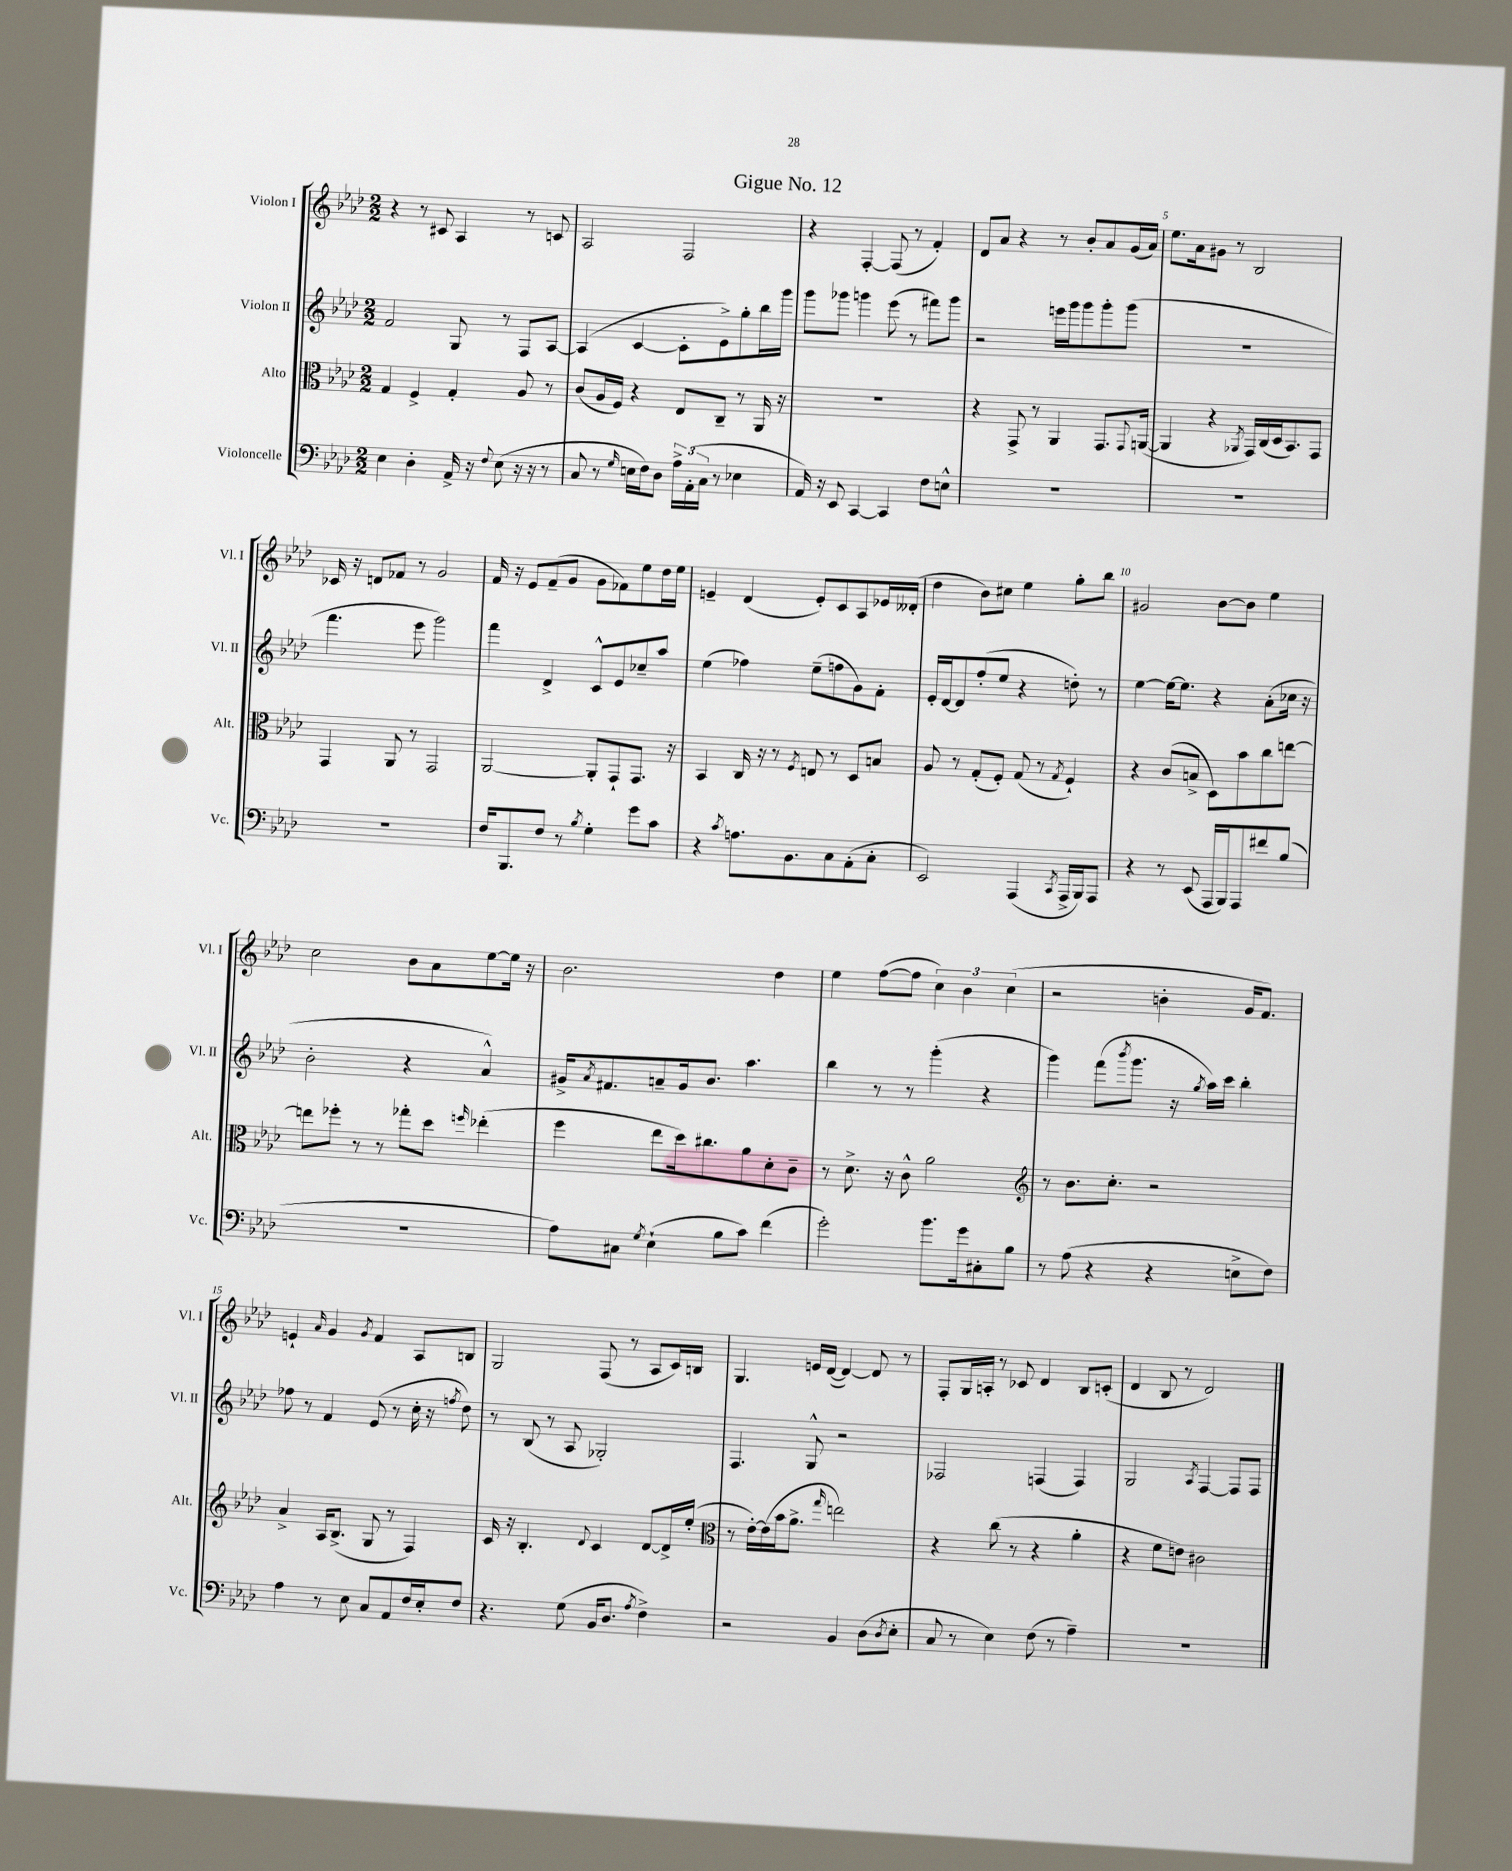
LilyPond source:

\header { title = "Gigue No. 12" }
<<
\new StaffGroup <<
\new Staff = "s0" \with { instrumentName = "Violon I" shortInstrumentName = "Vl. I" } {
    \clef treble \key aes \major \numericTimeSignature \time 2/2
    r4 r8 cis'8 aes4 r8 c'8 |
    aes2 f2 |
    r4 f4~-. f8( r8 f'4-.) |
    des'8 aes'8 r4 r8 bes'8-. aes'8 g'16( aes'16) |
    ees''8. aes'16 gis'8 r8 bes2 |
    ces'16 r16 d'8 fes'8 r8 g'2 |
    f'16 r16 ees'8 f'8--( g'8 g'8 fes'8) ees''8 des''16 ees''16 |
    e'4-- des'4( e'8-.) c'8 aes8 ees'16 deses'16-.( |
    des''4 bes'8) cis''8 ees''4 g''8-. bes''8 |
    gis'2 bes'8~ bes'8 ees''4 |
    c''2 bes'8 aes'8 ees''8~ ees''16 r16 |
    bes'2. des''4 |
    ees''4 f''8~( f''8 \tuplet 3/2 { c''4) bes'4 c''4( } |
    r2 b'4-. g'16 f'8.) |
    e'4-! \grace { aes'16 } g'4 \acciaccatura { g'8 } f'4 aes8 b8 |
    g2 f8( r8 aes8 c'16) b16 |
    g4. e'16 des'16~( des'4~) des'8 r8 |
    f8-. g16 a16-. r8 ces'8 des'4 bes8 c'8-.( |
    des'4 bes8 r8 des'2) \bar "|." |
}
\new Staff = "s1" \with { instrumentName = "Violon II" shortInstrumentName = "Vl. II" } {
    \clef treble \key aes \major \numericTimeSignature \time 2/2
    f'2 g8 r8 f8 aes8~ |
    aes4( c'4~ c'8-. ees'8->) g''8-. bes''16 g'''16 |
    g'''8 ges'''8 g'''4 ees'''8( r8 fis'''8) g'''8 |
    r2 e'''16 g'''16 g'''8 g'''8-. g'''8( |
    R1 |
    f'''4. ees'''8 g'''2) |
    f'''4 des'4-> c'8-^ ees'8 ces''8-- aes''8 |
    ees''4( fes''4) ees''8--( f''8 g'8) f'8-. |
    ees'16-. des'16~ des'8 f''8-.( ees''8 r4 d''8-.) r8 |
    ees''4~ ees''16~ ees''8. r4 aes'8-.( ces''16 r16 |
    bes'2-. r4 aes'4-^) |
    gis'16-> \acciaccatura { aes'8 } fis'8. a'8-- gis'16 bes'8. aes''4. |
    bes''4 r8 r8 g'''4-.( r4 |
    g'''4) f'''8( \acciaccatura { bes'''8 } g'''8. r16 \acciaccatura { g''8 } aes''16) c'''16 bes''4-. |
    fes''8 r8 f'4 ees'8( r8 c''16-. r16 \acciaccatura { f''8 } des''8) |
    r8 bes8( r8 aes8 ges2-.) |
    f4. g8-^ r2 |
    fes2 f4( f4) |
    g2 \acciaccatura { aes8 } f4~ f8 f8 \bar "|." |
}
\new Staff = "s2" \with { instrumentName = "Alto" shortInstrumentName = "Alt." } {
    \clef alto \key aes \major \numericTimeSignature \time 2/2
    g4 f4-> g4-. aes8 r8 |
    c'8( aes16 f16) r4 ees8 c8-- r8 aes,16 r16 |
    R1 |
    r4 g,8-> r8 aes,4 g,8. \appoggiatura { g,8 } a,16~( |
    a,4 r4 \acciaccatura { aes,8 } g,16) c16( des16 bes,8.) g,8 |
    g,4 aes,8 r8 g,2 |
    aes,2~ aes,8-. g,8-! g,8. r16 |
    bes,4 c16 r16 r8 \acciaccatura { f8 } e8 r8 des8 b8 |
    aes8 r8 g8-.( f8-.) g8( r8 \acciaccatura { g8 } f4-!) |
    r4 c'8( b8-> des8) bes'8 c''8 e''8~ |
    e''8 fes''8-. r8 r8 ges''8-. des''8 \grace { f''16 } ees''4-.( |
    f''4 ees''8 des''16) cis''8. aes'8 des'8-. c'8-- |
    r8 des'8.-> r16 c'8-^ aes'2 |
    \clef treble r8 bes'8. c''8.-. r2 |
    aes'4-> aes16 bes8.->( g8 r8 f4) |
    c'16 r16 bes4.-. \appoggiatura { des'8 } c'4 des'8~ des'16-> ees''16-.( |
    \clef alto r8 ees'16~-.) ees'16( bes'16 aes'8.-> \grace { g''16 } e''2) |
    r4 c''8( r8 r4 aes'4-. |
    r4 f'8 e'8) cis'2 \bar "|." |
}
\new Staff = "s3" \with { instrumentName = "Violoncelle" shortInstrumentName = "Vc." } {
    \clef bass \key aes \major \numericTimeSignature \time 2/2
    ees4 des4-. aes,16-> r16 \appoggiatura { f8 } ees8( r16 r16 r8 |
    c8 r8 \grace { g16 } e16 f16) des8 \tuplet 3/2 { aes16-> aes,16-.( c16 } r8 ees4 |
    aes,16) r16 ees,8 c,4~ c,4 f8 e8-^ |
    R1 |
    R1 |
    R1 |
    f16 bes,,8. f8 r8 \acciaccatura { bes8 } g4-. g'8 c'8 |
    r4 \acciaccatura { c'8 } a8. bes,8. c8 aes,8-.( c8-. |
    ees,2) aes,,4( \acciaccatura { c,8 } aes,,16-> bes,,16) aes,,8 |
    r4 r8 ees,8( aes,,16 bes,,16) aes,,8 fis'8 bes8( |
    R1 |
    aes8) cis8 \acciaccatura { g8 } ees4-!( bes8 c'8) f'4( |
    g'2-.) bes'8. g'16 cis8-. bes8 |
    r8 aes8( r4 r4 e8-> f8) |
    aes4 r8 ees8 c8 aes,8 f16 ees16-. f8 |
    r4. g8( bes,16 des8. \acciaccatura { aes8 } f4->) |
    r2 bes,4 des8( \acciaccatura { des8 } ees8-. |
    c8 r8 ees4) f8( r8 aes4--) |
    R1 \bar "|." |
}
>>
>>
\layout { \context { \Score \override BarNumber.break-visibility = ##(#f #t #t) barNumberVisibility = #(every-nth-bar-number-visible 5) } }
